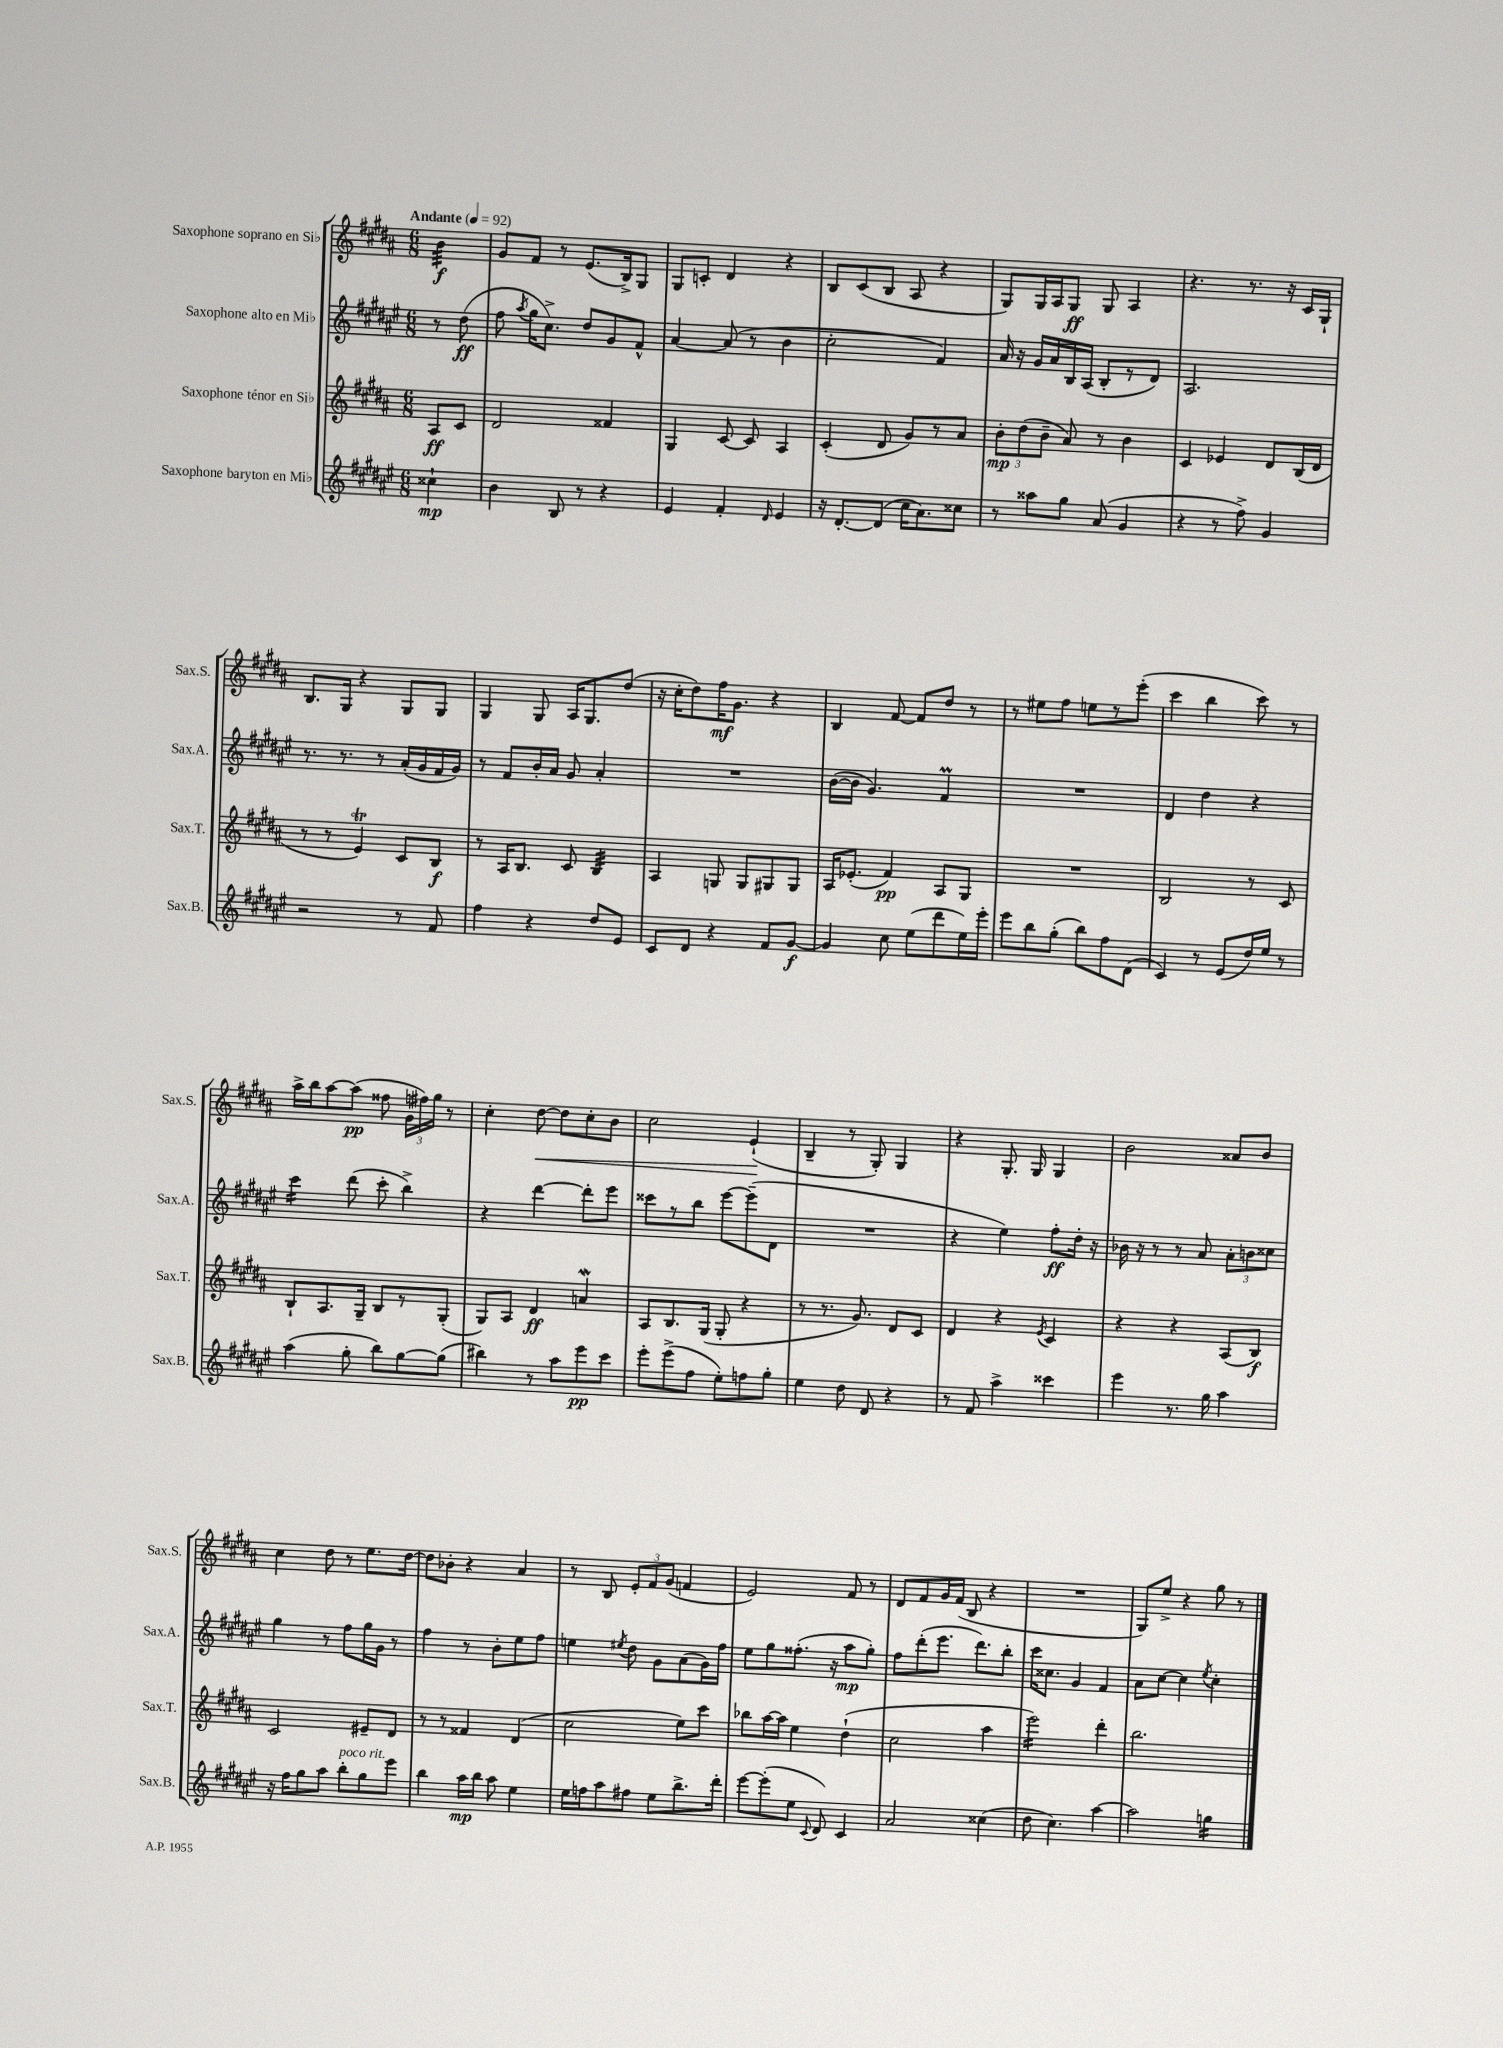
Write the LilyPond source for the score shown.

<<
\new StaffGroup <<
\new Staff = "s0" \with { instrumentName = "Saxophone soprano en Sib" shortInstrumentName = "Sax.S." } {
    \clef treble \key b \major \numericTimeSignature \time 6/8 \partial 4 \tempo "Andante" 4 = 92
    \autoBeamOff b'4:32\f |
    gis'8[ fis'8] r8 e'8.[( b16->) gis8] |
    gis8[ c'8]-. dis'4 r4 |
    b8[ cis'8( b8] ais8 r4 |
    gis8[) gis16 ais16 gis8]\ff gis8 ais4 |
    r4. r8. r16 cis'16[ gis16]-! |
    b8.[ gis16] r4 gis8[ gis8] |
    gis4 gis8 ais16[ gis8. dis''8]( |
    r16 cis''16[-. dis''8) fis''16\mf gis'8.] r4 |
    b4 fis'8~ fis'8[ dis''8] r8 |
    r8 eis''8[ fis''8] e''8[ r8 e'''8]-.( |
    cis'''4 b''4 cis'''8) r8 |
    ais''16[-> b''16 ais''8~ ais''8]\pp( fisis''8 \tuplet 3/2 { gis'16[ fis''16) gis''16] } r8 |
    cis''4-. dis''8~\< dis''8[ cis''8-. b'8] |
    cis''2 e'4-!\!( |
    b4-- r8 gis8-.) gis4 |
    r4 gis8.-. gis16 gis4 |
    b'2 aisis'8[ b'8] |
    cis''4 dis''8 r8 e''8.[ dis''16]~ |
    dis''8[ bes'8]-. r4 ais'4 |
    r8 b8 \tuplet 3/2 { e'8[-. fis'8 gis'8]( } f'4 |
    e'2) fis'8 r8 |
    dis'8[ fis'8 gis'16 fis'16]( b8 r4 |
    R2. |
    gis8[) e''8]-> r4 gis''8 r8 \bar "|." |
}
\new Staff = "s1" \with { instrumentName = "Saxophone alto en Mib" shortInstrumentName = "Sax.A." } {
    \clef treble \key fis \major \numericTimeSignature \time 6/8 \partial 4
    \autoBeamOff r8 dis''8\ff( |
    fis''8 \acciaccatura { ais''8 } gis''16[ cis''8.]->) dis''8[ gis'8 fis'8]-^ |
    ais'4~ ais'8( r8 b'4 |
    cis''2-. fis'4) |
    ais'16 r16 gis'16[ ais'16 b16 ais16]( b8[-. r8 dis'8]) |
    ais2. |
    r8. r8. r8 ais'16[-.( gis'16 fis'16 gis'16]) |
    r8 fis'8[ b'16-. ais'16] gis'8 ais'4-. |
    R2. |
    b'16[~( b'16] gis'4.) fis'4\prall |
    R2. |
    dis'4 dis''4 r4 |
    cis'''4:16 dis'''8( cis'''8-. b''4->) |
    r4 dis'''4~ dis'''8[-. eis'''8] |
    cisis'''8[ r8 b''8] eis'''8[~ eis'''8--( dis'8] |
    R2. |
    r4 eis''4) fis''8[-.\ff dis''16]-. r16 |
    bes'16 r16 r8 r8 ais'8 \tuplet 3/2 { ais'8[-. b'8 cisis''8] } |
    gis''4 r8 fis''8[ gis''16 gis'16] r8 |
    fis''4 r8 b'8[-. eis''8 fis''8] |
    e''4 \acciaccatura { eis''8 } dis''8 gis'8[ ais'8( gis'16) fis''16] |
    eis''8[ gis''8 fisis''8.]-.( r16 ais''8[\mp gis''8]-.) |
    fis''8[ dis'''8-.( eis'''8.] dis'''8.[) b''8]-. |
    cis'''16[ cisis''8.] gis'4 fis'4 |
    ais'8[ cis''8]~ cis''4 \acciaccatura { eis''8 } cis''4-. \bar "|." |
}
\new Staff = "s2" \with { instrumentName = "Saxophone ténor en Sib" shortInstrumentName = "Sax.T." } {
    \clef treble \key b \major \numericTimeSignature \time 6/8 \partial 4
    \autoBeamOff ais8[\ff cis'8] |
    dis'2 fisis'4 |
    gis4 cis'8~ cis'8 ais4 |
    cis'4-.( dis'8 gis'8[) r8 ais'8] |
    \tuplet 3/2 { b'8[-.\mp dis''8( b'8]-- } ais'8) r8 b'4 |
    cis'4 ees'4 dis'8[ b16( dis'16] |
    r8 r8 e'4\trill) cis'8[ b8]\f |
    r8 ais16[ b8.] cis'8 b4:32 |
    ais4 g8 g8[ gis8 gis8] |
    ais16[ ees'8.]-.( fis'4\pp) ais8[ gis8] |
    R2. |
    b2 r8 cis'8 |
    b8[-! ais8. gis16]-- b8[ r8 gis8]-.( |
    gis8[) ais8] dis'4\ff a'4\mordent |
    ais8[ b8. gis16]( gis8-. r4 |
    r8 r8. gis'8.) dis'8[ cis'8] |
    dis'4 r4 \acciaccatura { e'8 } cis'4 |
    r4 r4 ais8[( b8]\f) |
    cis'2 eis'8[-- dis'8] |
    r8 r8 fisis'4 dis'4( |
    cis''2 e''8[) cis'''8] |
    bes''8[ ais''16~ ais''16] e''4 dis''4-!( |
    cis''2 ais''4 |
    e'''2:16) dis'''4-. |
    b''2. \bar "|." |
}
\new Staff = "s3" \with { instrumentName = "Saxophone baryton en Mib" shortInstrumentName = "Sax.B." } {
    \clef treble \key fis \major \numericTimeSignature \time 6/8 \partial 4
    \autoBeamOff cisis''4-!\mp |
    b'4 b8 r8 r4 |
    eis'4 fis'4-. \grace { dis'16 } eis'4 |
    r16 dis'8.[~-. dis'8]( cis''16[ ais'8.) cisis''8] |
    r8 aisis''8[ gis''8] ais'8( gis'4 |
    r4 r8 fis''8->) gis'4 |
    r2 r8 fis'8 |
    fis''4 r4 dis''8[ eis'8] |
    cis'8[ dis'8] r4 fis'8[ gis'8]~\f |
    gis'4 cis''8 eis''8[( dis'''8 eis''16) eis'''16]-. |
    eis'''8[ b''8 gis''8]-.( b''8[) fis''8 dis'8]( |
    cis'4) r8 eis'8[( dis''16) eis''16] r8 |
    ais''4( gis''8-. b''8[) gis''8~ gis''8]( |
    bis''4) r8 ais''8[ eis'''8\pp cis'''8] |
    eis'''8[-. eis'''8->( fis''8] eis''8[-.) f''8 gis''8]-. |
    eis''4 dis''8 dis'8 r4 |
    r8 fis'8 ais''4-> cisis'''4 |
    eis'''4 r8. gis''16 ais''4 |
    r16 fis''16[ gis''8 ais''8] b''8[-.^\markup { \italic "poco rit." } gis''8 eis'''8] |
    b''4 ais''16[\mp b''16] ais''8 eis''4 |
    eis''16[ f''16 ais''8 fis''8] eis''8[ b''8.-> dis'''16]-. |
    eis'''8[~ eis'''8-.( eis''8] \appoggiatura { cis'8 } dis'8) cis'4 |
    ais'2 cisis''4( |
    dis''8 cis''4.) ais''4~ |
    ais''2 g''4:16 \bar "|." |
}
>>
>>
\layout { \context { \Score \remove "Bar_number_engraver" } }
